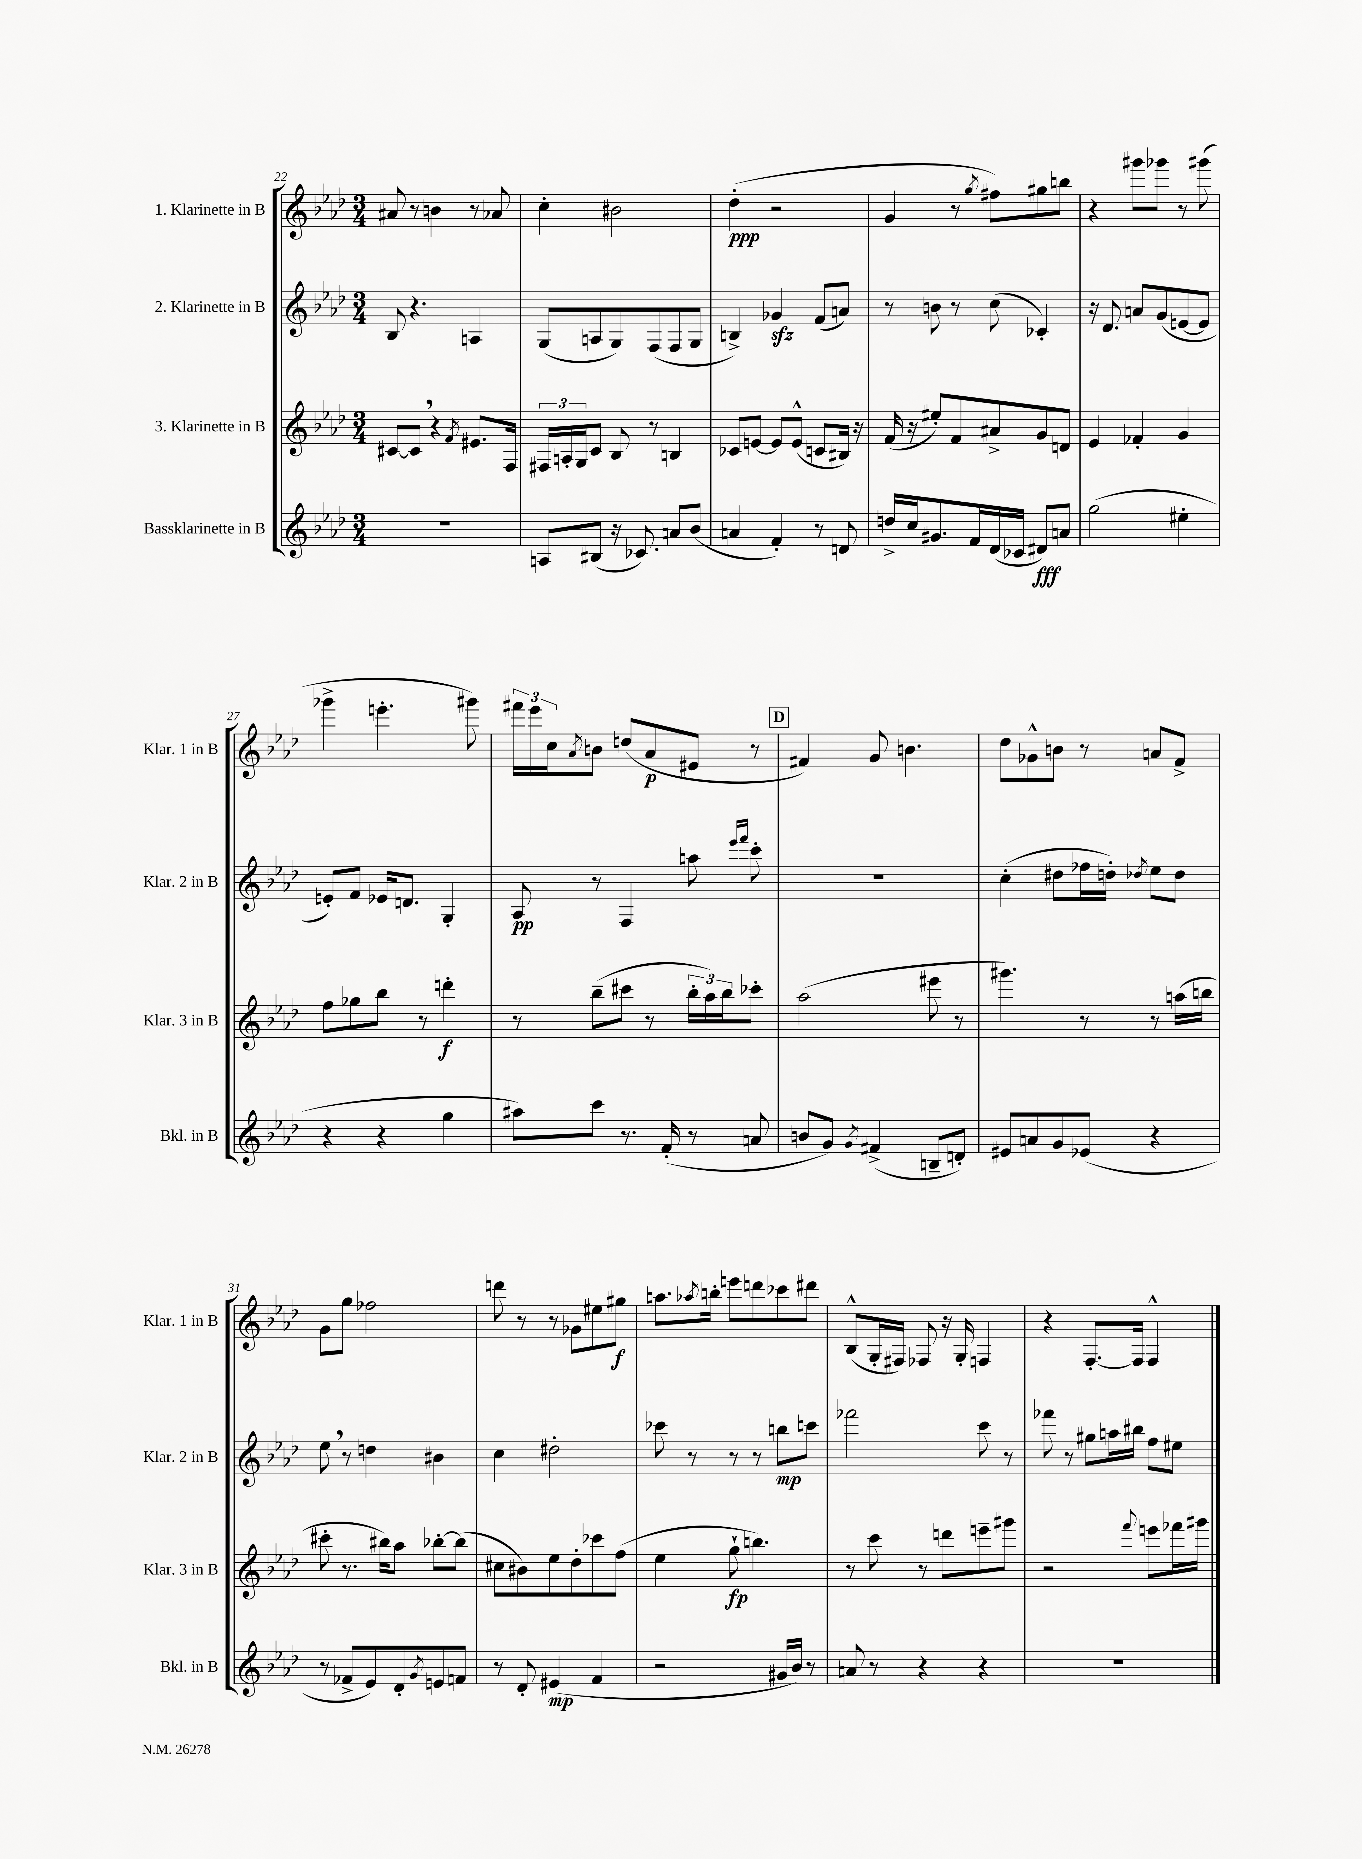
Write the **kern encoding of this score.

**kern	**kern	**kern	**kern
*staff4	*staff3	*staff2	*staff1
*clefG2	*clefG2	*clefG2	*clefG2
*k[b-e-a-d-]	*k[b-e-a-d-]	*k[b-e-a-d-]	*k[b-e-a-d-]
*M3/4	*M3/4	*M3/4	*M3/4
2.r	[8c#	8B-	8a#
.	8c#]	4.r	8r
.	4r	.	4b
.	8qf	.	.
.	8.e#	4A	8r
.	.	.	8a-
.	16F	.	.
=	=	=	=
8A	24F#	(8G	4cc'
.	24A'	.	.
.	24G	.	.
(8B#	8c	8A	.
16r	8B-	8G)	2b#
8.c-)	.	.	.
.	8r	(8F	.
8a	4B	8F	.
(8b-	.	8G	.
=	=	=	=
4a	8c-	4B^)	(4dd-'
.	[8e	.	.
4f')	8e]	4g-	2r
.	(8e^^	.	.
8r	8c	(8f	.
8d	16B#)	8a)	.
.	16r	.	.
=	=	=	=
16dd^	(16f	8r	4g
16cc	16r	.	.
8.g#	8ee#')	8b	.
.	8f	8r	8r
16f	.	.	.
.	.	.	8qgg
(16d-	8a#^	(8cc	8ff#)
16c-	.	.	.
8d#)	8g	4c-')	8gg#
8a	8d	.	8bb
=	=	=	=
(2gg	4e-	16r	4r
.	.	8.d-	.
.	4f-'	8a	8ggg#
.	.	(8g	8ggg-
4ee#'	4g	[8e	8r
.	.	8e]	(8ggg#
=	=	=	=
4r	8ff	8e')	4ggg-^
.	8gg-	8f	.
4r	8bb-	16e-	4.eee'
.	.	8.d	.
.	8r	.	.
4gg	4ddd'	4G'	.
.	.	.	8ggg#)
=	=	=	=
8aa#)	8r	8A-	24fff#
.	.	.	24eee-
.	.	.	24cc
.	.	.	8qa-
8ccc	(8bb-~	8r	8b
8.r	8ccc#	4F	(8dd
.	8r	.	8a-
(16f'	.	.	.
8r	24bb-'	8aa	8e#
.	24aa-)	.	.
.	24bb-	.	.
.	.	16qqeee-	.
.	.	16qqfff	.
8a	8ccc-'	8ccc'	8r
=	=	=	=
8b	(2aa-	2.r	4f#)
8g)	.	.	.
8qg	.	.	.
(4f#^	.	.	8g
.	.	.	4.b
8B~	8eee#	.	.
8d')	8r	.	.
=	=	=	=
8e#	4.ggg#)	(4cc'	8dd-
8a	.	.	8g-^^
8g	.	8dd#	8b
(8e-	8r	16ff-	8r
.	.	16dd')	.
.	.	8qdd-	.
4r	8r	8ee-	8a
.	(16aa	8dd-	8f^
.	16bb	.	.
=	=	=	=
8r	8ccc#'	8ee-	8g
8f-^	8.r	8r	8gg
8e-)	.	4dd	2ff-
.	16bb#)	.	.
8d-'	8aa-	.	.
8qg	.	.	.
8e	[8bb-'	4b#	.
8f	(8bb-]	.	.
=	=	=	=
8r	8cc#	4cc	8ddd
8d-'	8b#)	.	8r
(4e#	8ee-	2dd#'	8r
.	8dd-'	.	8g-
4f	8ccc-	.	8ee#
.	(8ff	.	8gg#
=	=	=	=
2r	4ee-	8ccc-	8.aa
.	.	8r	.
.	.	.	8qaa-
.	.	.	16bb'
.	8gg`	8r	8eee
.	4.bb)	8r	8ddd
16g#	.	8bb	8ccc-
16b-)	.	.	.
8r	.	8ccc	8ddd#
=	=	=	=
8a	8r	2fff-	(8B-^^
8r	8ccc	.	16G'
.	.	.	16F#)
4r	8r	.	8F-
.	8ddd	.	16r
.	.	.	16G'
4r	8eee~	8ccc	4F
.	8ggg#	8r	.
=	=	=	=
2.r	2r	8fff-	4r
.	.	8r	.
.	.	8gg#	[8.F'
.	.	16aa	.
.	.	16bb#	16F]
.	8qqfff	.	.
.	8eee	8ff	4F^^
.	16fff-	8ee#	.
.	16ggg#	.	.
==	==	==	==
*-	*-	*-	*-
